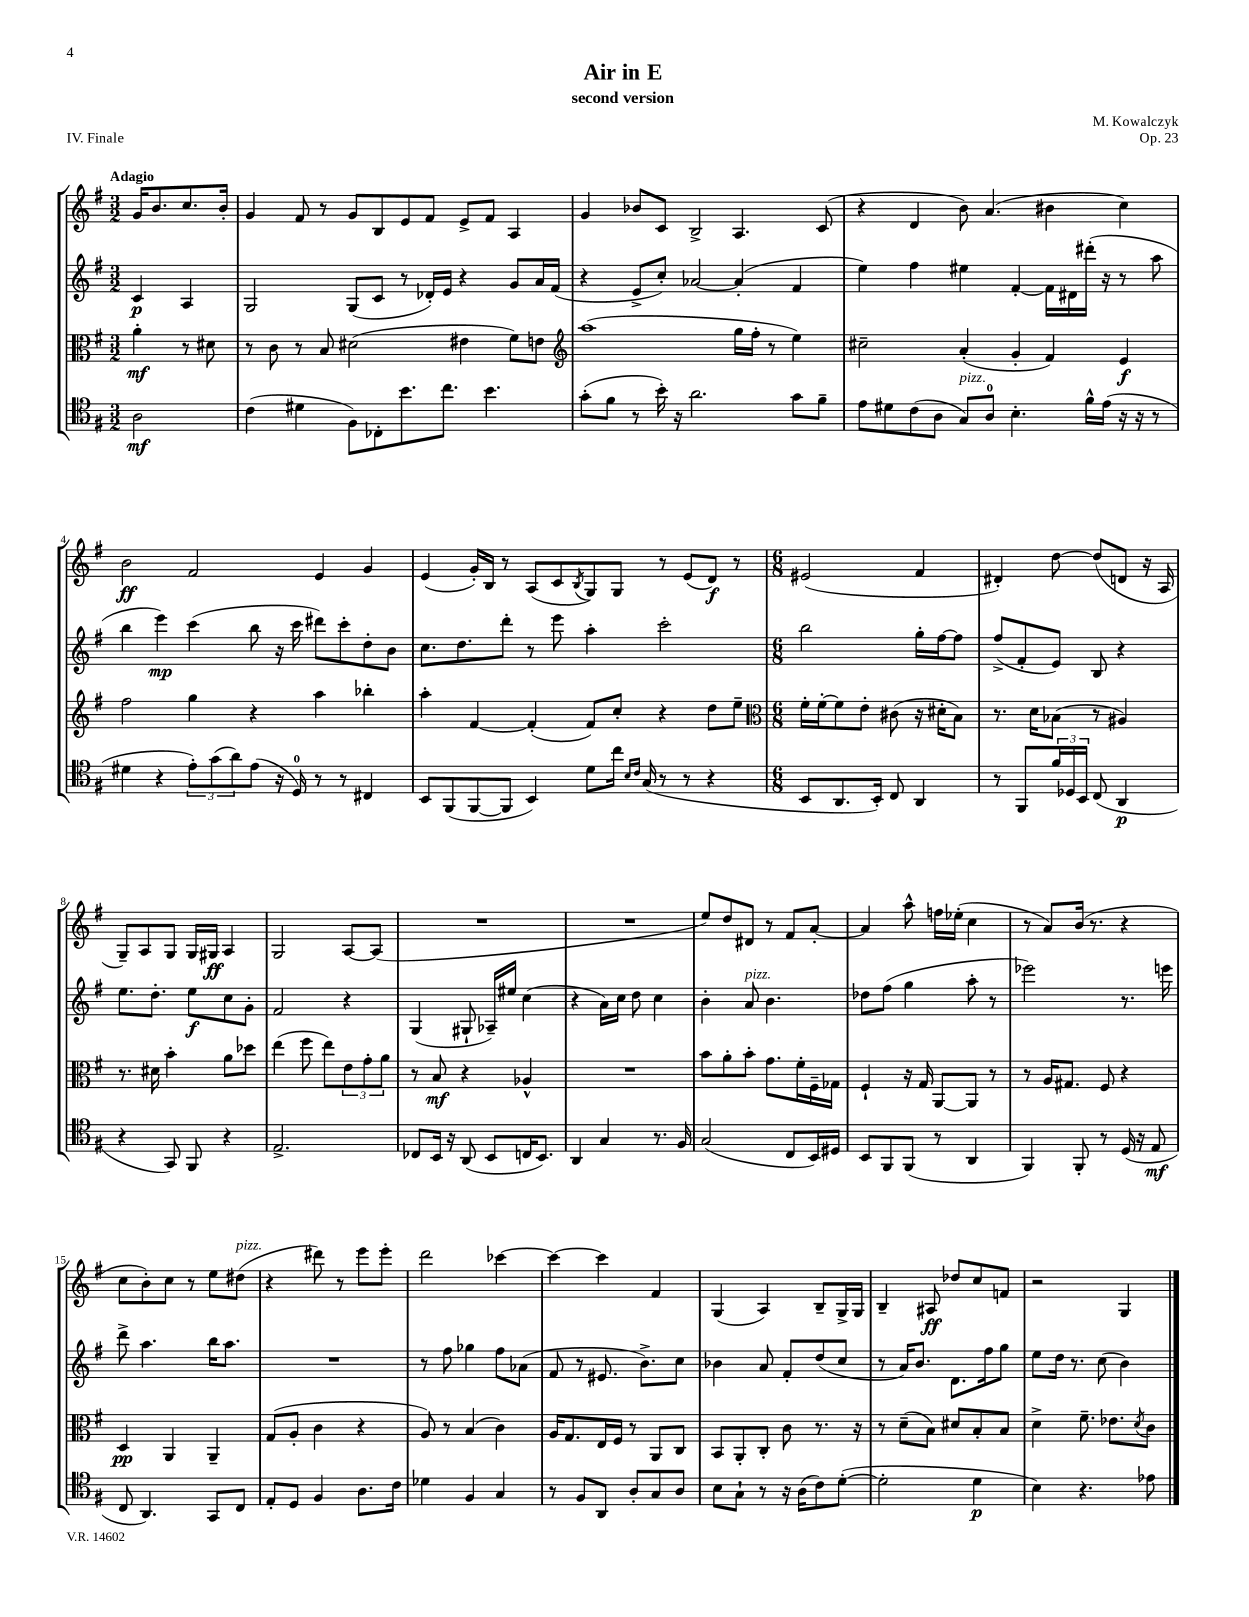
\header { title = "Air in E" composer = "M. Kowalczyk" subtitle = "second version" opus = "Op. 23" piece = "IV. Finale" }
<<
\new StaffGroup <<
\new Staff = "s0" {
    \clef treble \key g \major \numericTimeSignature \time 3/2 \partial 2 \tempo "Adagio"
    g'16 b'8. c''8. b'16-. |
    g'4 fis'8 r8 g'8 b8 e'8 fis'8 e'8-> fis'8 a4 |
    g'4 bes'8 c'8 b2-> a4. c'8( |
    r4 d'4 b'8) a'4.( bis'4 c''4) |
    b'2\ff fis'2 e'4 g'4 |
    e'4( g'16-.) b16 r8 a8( c'8 \acciaccatura { b8 } g8) g8 r8 e'8( d'8\f) r8 |
    \numericTimeSignature \time 6/8 eis'2( fis'4 |
    dis'4-.) d''8~ d''8( d'8 r16 a16 |
    g8--) a8 g8 g16 gis16\ff a4 |
    g2 a8~ a8( |
    R2. |
    R2. |
    e''8) d''8 dis'8 r8 fis'8 a'8~-. |
    a'4 a''8-^ f''16 ees''16-.( c''4 |
    r8 a'8) b'16( r8. r4 |
    c''8 b'8-.) c''8 r8 e''8 dis''8^\markup { \italic "pizz." }( |
    r4 dis'''8) r8 e'''8 e'''8-. |
    d'''2 ces'''4~ |
    ces'''4~ ces'''4 fis'4 |
    g4( a4) b8-- g16-> g16 |
    b4-- ais8\ff des''8 c''8 f'8 |
    r2 g4 \bar "|." |
}
\new Staff = "s1" {
    \clef treble \key g \major \numericTimeSignature \time 3/2 \partial 2
    c'4\p a4 |
    g2 g8( c'8 r8 des'16-.) e'16 r4 g'8 a'16 fis'16( |
    r4 e'8-> c''8-.) aes'2~ aes'4-.( fis'4 |
    e''4) fis''4 eis''4 fis'4~-. fis'16 dis'16 dis'''16-.( r16 r8 a''8 |
    b''4 e'''4\mp) c'''4( b''8 r16 c'''16 dis'''8) c'''8-. d''8-. b'8 |
    c''8. d''8. d'''8-. r8 e'''8 a''4-. c'''2-. |
    \numericTimeSignature \time 6/8 b''2 g''16-. fis''16~ fis''8 |
    fis''8->( fis'8-. e'8) b8 r4 |
    e''8. d''8.-. e''8\f c''8 g'8-. |
    fis'2 r4 |
    g4( gis8-! aes16--) eis''16 c''4( |
    r4 a'16) c''16 d''8 c''4 |
    b'4-. a'8^\markup { \italic "pizz." } b'4. |
    des''8 fis''8( g''4 a''8-. r8 |
    ees'''2) r8. e'''16 |
    d'''8-> a''4. b''16 a''8. |
    R2. |
    r8 fis''8 ges''4 fis''8 aes'8( |
    fis'8 r8 eis'8. b'8.->) c''8 |
    bes'4 a'8 fis'8-. d''8( c''8 |
    r8 a'16) b'8. d'8. fis''16 g''8 |
    e''8 d''16 r8. c''8( b'4) \bar "|." |
}
\new Staff = "s2" {
    \clef alto \key g \major \numericTimeSignature \time 3/2 \partial 2
    a'4-.\mf r8 dis'8 |
    r8 c'8 r8 b8 dis'2( eis'4 fis'8) e'8 |
    \clef treble a''1( g''16 fis''16-. r8 e''4) |
    cis''2-- a'4-.( g'4-. fis'4) e'4\f |
    fis''2 g''4 r4 a''4 bes''4-. |
    a''4-. fis'4~ fis'4-.( fis'8) c''8-. r4 d''8 e''8-- |
    \numericTimeSignature \time 6/8 \clef alto fis'16-. fis'16~-. fis'8 e'8-. cis'8( r16 dis'16-. b8) |
    r8. d'16 bes8( r8 ais4) |
    r8. dis'16 b'4-. a'8 des''8 |
    e''4( fis''8 e''8) \tuplet 3/2 { e'8 g'8-. a'8 } |
    r8 b8\mf r4 aes4-^ |
    R2. |
    b'8 a'8-. b'8-. g'8. fis'16-. fis16-- ges16 |
    fis4-! r16 g16 a,8~ a,8 r8 |
    r8 a16 gis8. fis8 r4 |
    d4\pp a,4 a,4-- |
    g8( a8-. c'4 r4 |
    a8) r8 b4( c'4) |
    a16 g8. e16 fis16 r8 a,8 c8 |
    b,8 a,8-. c8-. c'8 r8. r16 |
    r8 d'8--( b8) dis'8 b8-. b8 |
    d'4-> fis'8.-- ees'8. \acciaccatura { d'8 } c'8 \bar "|." |
}
\new Staff = "s3" {
    \clef tenor \key g \major \numericTimeSignature \time 3/2 \partial 2
    a2\mf |
    c'4( dis'4 fis8) ces8-. b'8. c''8. b'4. |
    g'8-.( fis'8 r8 b'16-.) r16 a'2. g'8 fis'8-- |
    e'8 dis'8 c'8( a8 g8^\markup { \italic "pizz." }) a8-0 b4.-. fis'16-^ e'16( r16 r16 r8 |
    dis'4 r4 \tuplet 3/2 { e'8-.) g'8( a'8) } e'8( r16 d16-0) r8 r8 cis4 |
    b,8 fis,8( fis,8~ fis,8 b,4) d'8 c''16 \grace { b16 c'16 } g16( r8 r8 r4 |
    \numericTimeSignature \time 6/8 b,8 a,8. b,16-.) c8 a,4 |
    r8 fis,8 \tuplet 3/2 { fis'16 des16 b,16 } c8( a,4\p |
    r4 g,8) fis,8 r4 |
    e2.-> |
    ces8 b,16 r16 a,8( b,8 c16 b,8.) |
    a,4 g4 r8. fis16 |
    g2( c8 b,16) dis16 |
    b,8 fis,8 fis,8( r8 a,4 |
    fis,4) fis,8-. r8 d16( r16 e8\mf |
    c8 a,4.) g,8 c8 |
    e8-. d8 fis4 a8. c'16 |
    des'4 fis4 g4 |
    r8 fis8 a,8 a8-. g8 a8 |
    b8 g8-! r8 r16 a16( c'8) d'8~-.( |
    d'2-. d'4\p |
    b4) r4. ees'8 \bar "|." |
}
>>
>>
